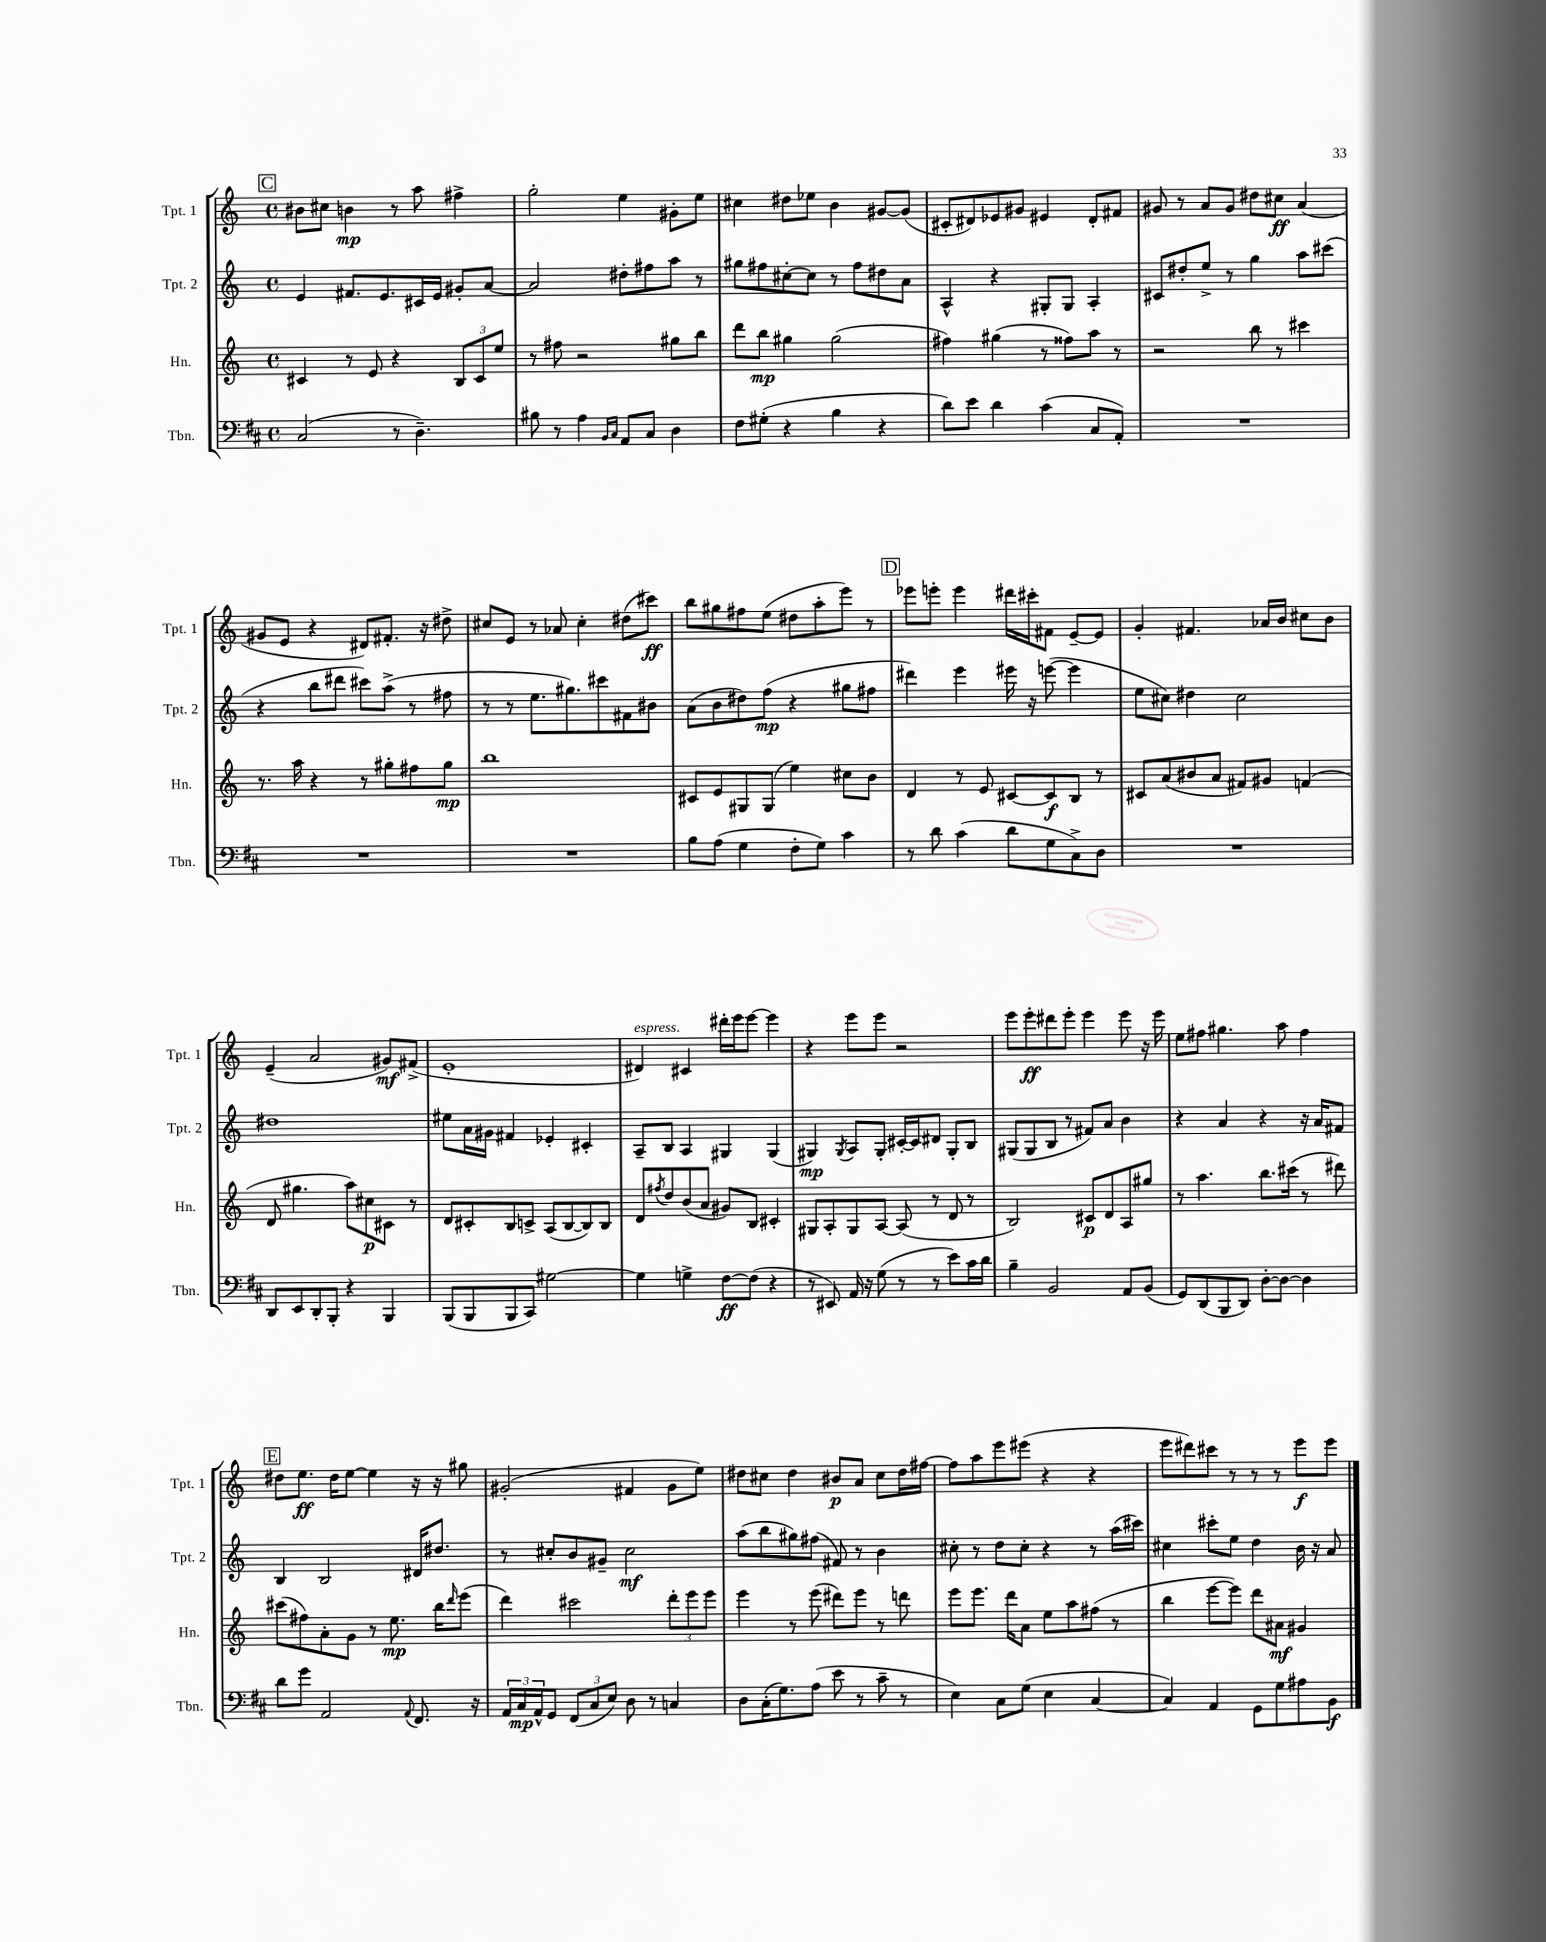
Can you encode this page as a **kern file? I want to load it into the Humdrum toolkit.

**kern	**kern	**kern	**kern
*staff4	*staff3	*staff2	*staff1
*clefF4	*clefG2	*clefG2	*clefG2
*k[f#c#]	*k[]	*k[]	*k[]
*M4/4	*M4/4	*M4/4	*M4/4
*met(c)	*met(c)	*met(c)	*met(c)
(2C#/	4c#/	4e/	8b#\L
.	.	.	8cc#\J
.	8r	8.f#/L	4b\
.	8e/	.	.
.	.	8.e/	.
8r	4r	.	8r
4.D~\)	.	16c#/L	8aa\
.	.	16e/JJ	.
.	12B/L	8g#'/L	4ff#^\
.	12c#/	.	.
.	.	[8a/J	.
.	12ee/J	.	.
=	=	=	=
8B#\	8r	2a/]	2gg'\
8r	8ff#\	.	.
4A\	2r	.	.
16qqBB/LL	.	.	.
16qqC#/JJ	.	.	.
8AA/L	.	8dd#'\L	4ee\
8C#/J	.	8ff#\	.
4D\	8gg#\L	8aa\J	8g#'\L
.	8bb\J	8r	8ee\J
=	=	=	=
8F#\L	8ddd\L	8gg#\L	4cc#\
(8G#'\J	8bb\J	8ff#\	.
4r	4gg#\	[8cc#'\	8dd#\L
.	.	8cc#\]J	8ee-\J
4B\	(2gg#\	8r	4b\
.	.	8ff#\L	.
4r	.	8dd#\	[8g#/L
.	.	8a\J	(8g#/]J
=	=	=	=
8d\L)	4ff#\)	4A^^/	8c#'/L
8e\J	.	.	8d#/)
4d\	(4gg#\	4r	8e-/
.	.	.	8g#/J
(4c#\	8r	8G#'/L	4e#/
.	8ff##\L)	8G#/J	.
8C#/L	8aa\J	4A'/	8d#'/L
8AA'/J)	8r	.	8f#/J
=	=	=	=
1r	2r	8c#/L	8g#/
.	.	8dd#'/	8r
.	.	8ee^/J	8a/L
.	.	8r	8g#/J
.	8bb\	4gg\	8dd#\L
.	8r	.	8cc#\J
.	4ccc#\	8aa\L	(4a/
.	.	(8ccc#\J	.
=	=	=	=
1r	8.r	4r	8g#/L
.	.	.	8e/J
.	16aa\	.	.
.	4r	8bb\L	4r
.	.	8ddd#\J	.
.	8r	8ccc#\L)	8d#/L)
.	8gg#'\L	(8aa^\J	8.f#'/J
.	8ff#\	8r	.
.	.	.	16r
.	8gg#\J	8ff#\	8dd#^\
=	=	=	=
1r	1bb	8r	8cc#/L
.	.	8r	8e/J
.	.	8.ee\L	8r
.	.	.	8a-/
.	.	8.gg#\)	.
.	.	.	4cc#'\
.	.	8ccc#\	.
.	.	8f#\	(8dd#\L
.	.	8b#\J	8ccc#\J)
=	=	=	=
8B\L	8c#/L	(8a\L	8bb\L
(8A\J	8e/	8b\	8gg#\
4G\	8G#/	8dd#\)	8ff#\
.	(8G#/J	(8ff\J	(8ee\J
8F#'\L	4ee\)	4r	8dd#\L
8G\J)	.	.	8aa'\
4c#\	8cc#\L	8gg#\L	8eee\J)
.	8b\J	8ff#\J	8r
=	=	=	=
8r	4d/	4ddd#\)	8eee-\L
8d\	.	.	8eee'\J
(4c#\	8r	4eee\	4eee\
.	8e/	.	.
8d\L	[8c#/L	16eee#\	16ddd#\LL
.	.	16r	16ccc#'\J
8G\	8c#/]	([8eee\	8f#\J
8C#^\)	8B/J	4eee\]	[8e~/L
8D\J	8r	.	8e/]J
=	=	=	=
1r	8c#/L	8ee\L	4g'/
.	(8a/	8cc#\J)	.
.	8b#/	4dd#\	4.f#/
.	8a/J	.	.
.	8f#/L)	2cc#\	.
.	8g#/J	.	16a-/LL
.	.	.	16b/JJ
.	(4f/	.	8cc#\L
.	.	.	8b\J
=	=	=	=
8DD/L	8d/	1dd#	(4e~/
8EE/	4.gg#\	.	.
8DD'/	.	.	2a/
8BBB'/J	.	.	.
4r	8aa\L)	.	.
.	8cc#\	.	.
4BBB/	8c#\J	.	8g#/L)
.	8r	.	(8f#^/J
=	=	=	=
(8BBB/L	8d/L	8ee#\L	1e'
8BBB/	8c#'/	16a\L	.
.	.	16g#\JJ	.
8BBB/	8B/	4f#/	.
8CC#/J)	8c^/J	.	.
[2G#\	(8A/L	4e-'/	.
.	[8B/	.	.
.	8B/])	4c#'/	.
.	8B/J	.	.
=	=	=	=
4G#\]	8d/L	8A~/L	4d#/)
.	8qff#/	.	.
.	8dd/	8B/J	.
4G^\	(8b/	4A/	4c#/
.	8a/J	.	.
[8F#\L	8g#/L)	4G#/	16ddd#'\LL
.	.	.	16eee\J
(8F#\]J	8B/J	.	[8eee\J
4r	4c#'/	(4G#/	4eee\]
=	=	=	=
8r	8G#/L	4G#/)	4r
8EE#/)	8A'/	.	.
.	.	8qG#/	.
16AA/	8G#/	8A/L	8eee\L
16r	.	.	.
(8G\	[8A/J	8G#'/J	8eee\J
8r	(8A/]	[16c#'/LL	2r
.	.	16c#/]J	.
8r	8r	8d#/J	.
8e\L)	8d/	8G#'/L	.
16c#\L	8r	8B/J	.
16d\JJ	.	.	.
=	=	=	=
4B~\	2B/)	(8G#/L	8eee\L
.	.	8G#/	8eee'\
2BB/	.	8B/J	8ddd#\
.	.	8r	8eee'\J
.	8c#/L	8f#/L)	4eee\
.	8d/	8a/J	.
8AA/L	8A/	4b\	8eee\
(8BB/J	8gg#/J	.	16r
.	.	.	16eee\
=	=	=	=
8GG/L)	8r	4r	8ee\L
(8DD/	4.aa\	.	8ff#\J
8BBB/	.	4a/	4.gg#\
8DD/J)	.	.	.
[8D'\L	8.bb\L	4r	.
8D\_J	.	.	8aa\
.	(16ccc#\Jk	.	.
4D\]	8r	16r	4ff#\
.	.	16a/LK	.
.	8ddd#\)	8f#/J	.
=	=	=	=
8d\L	(8ccc#\L	4B/	8dd#\L
8g\J	8ff#\)	.	8.ee\J
2AA/	8a'\	2B/	.
.	.	.	16dd#\LK
.	8g\J	.	[8ee\J
.	8r	.	4ee\]
.	8.ee\	.	.
8qqAA/	.	.	.
8.FF#/	.	16d#/LK	16r
.	16bb\LK	8.dd#/J	16r
.	16qqddd/	.	.
.	(8eee\J	.	8gg#\
16r	.	.	.
=	=	=	=
24AA/LL	4ddd\)	8r	(2g#'/
24C#/	.	.	.
24AA^^/J	.	.	.
8GG/J	.	8cc#'/L	.
(12FF#/L	2ccc#\	8b/	.
12C#/	.	.	.
.	.	8g#~/J	.
12E/J)	.	.	.
8D\	.	2cc#\	4f#/
8r	.	.	.
4C/	12ddd'\L	.	8g#\L
.	12eee\	.	.
.	.	.	8ee\J)
.	12eee\J	.	.
=	=	=	=
8D\L	4eee\	(8aa\L	8dd#\L
(16C#'\K	.	8bb\	8cc#\J
8.G\)	.	.	.
.	8r	8gg#\)	4dd#\
(8A\J	(8eee\	(8ff#\J	.
8e\	8ddd#\L)	8f#/)	8b#/L
8r	8eee\J	8r	8a/J
8c#~\	8r	4b\	8cc#\L
8r	8ddd\	.	16dd#\L
.	.	.	[16ff#\JJ
=	=	=	=
4E\)	8eee\L	8cc#'\	8ff#\]L
.	8.eee\J	8r	8aa\
8C#\L	.	8dd\L	8eee\
.	16ddd\LK	.	.
(8G\J	8a\J	8cc#'\J	(8eee#\J
4E\	8ee\L	4r	4r
.	8aa\	.	.
[4C#/	(8ff#\J	8r	4r
.	8r	(16aa\LL	.
.	.	16ccc#\JJ)	.
=	=	=	=
4C#/])	4bb\	4cc#\	8eee\L
.	.	.	8ddd#\)
4AA/	[8eee\L	8ccc#'\L	8ccc#\J
.	8eee\]J)	8ee\J	8r
8GG\L	8ddd\L	4dd\	8r
8G\	8a#\J	.	8r
8A#\	4g#/	16b\	8eee\L
.	.	16r	.
8BB\J	.	8a/	8eee\J
==	==	==	==
*-	*-	*-	*-
